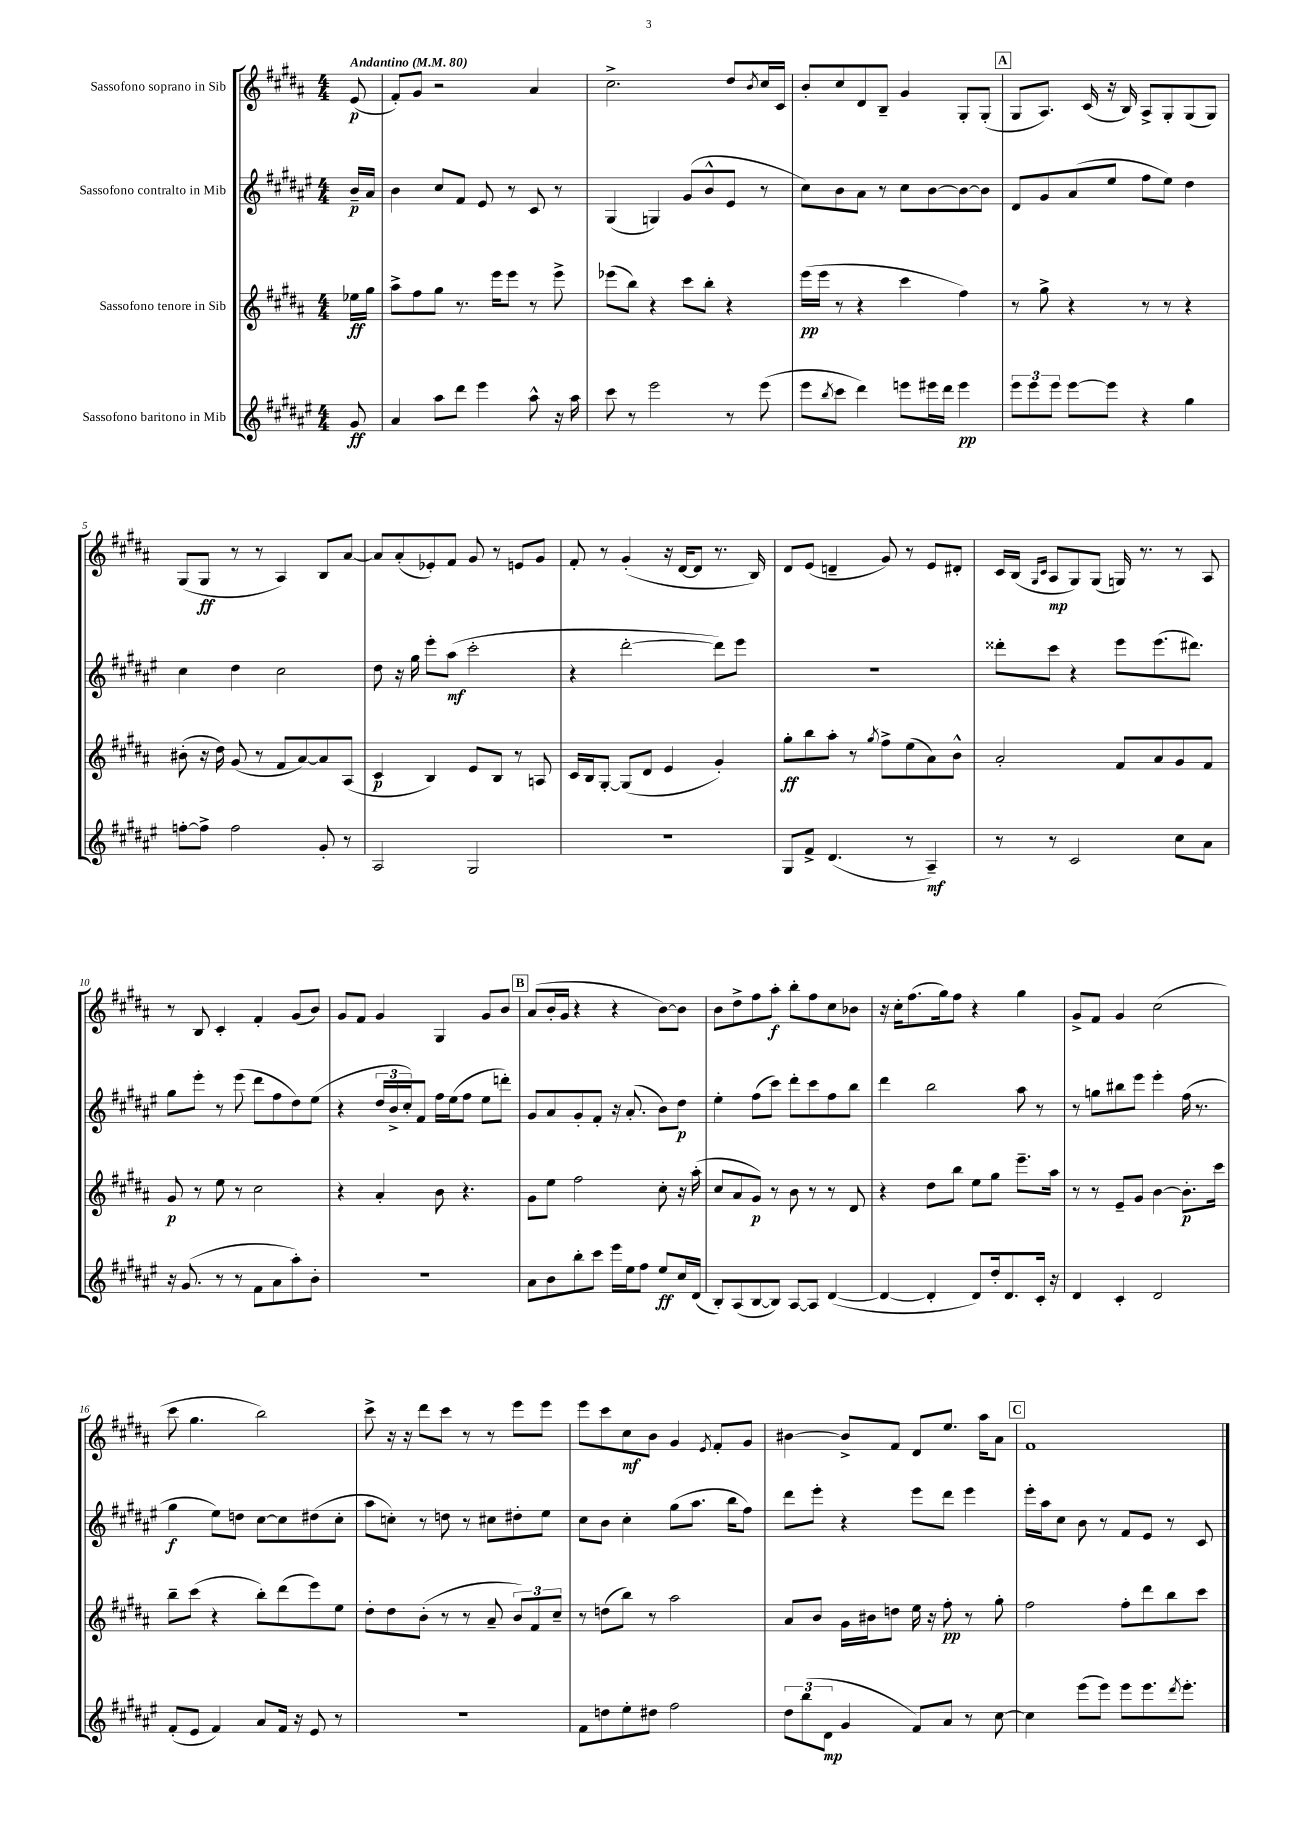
<<
\new StaffGroup <<
\new Staff = "s0" \with { instrumentName = "Sassofono soprano in Sib" } {
    \clef treble \key b \major \numericTimeSignature \time 4/4 \partial 8 \tempo "Andantino" 4 = 80
    e'8\p( |
    fis'8-.) gis'8 r2 ais'4 |
    cis''2.-> dis''8 \acciaccatura { b'8 } cis''16 cis'16 |
    b'8-. cis''8 dis'8 b8-- gis'4 gis8-. gis8-.( |
    \mark \markup { \box "A" } gis8 ais8.) cis'16( r16 b16) ais8-> gis8-. gis8( gis8) |
    gis8( gis8\ff r8 r8 ais4) b8 ais'8~ |
    ais'8 ais'8-.( ees'8-.) fis'8 gis'8 r8 e'8 gis'8 |
    fis'8-. r8 gis'4-.( r16 dis'16~ dis'8 r8. b16) |
    dis'8 e'8( d'4-- gis'8) r8 e'8 dis'8-. |
    cis'16 b16( \grace { gis16 cis'16 } ais8\mp gis8) gis8( g16) r8. r8 ais8 |
    r8 b8 cis'4-. fis'4-. gis'8( b'8) |
    gis'8 fis'8 gis'4 gis4 gis'8 b'8 |
    \mark \markup { \box "B" } ais'8( b'16-. gis'16 r4 r4 b'8~) b'8 |
    b'8 dis''8-> fis''8 ais''8-.\f b''8-. fis''8 cis''8 bes'8 |
    r16 cis''16-. fis''8.( gis''16) fis''8 r4 gis''4 |
    gis'8-> fis'8 gis'4 cis''2( |
    cis'''8 gis''4. b''2) |
    cis'''8-> r16 r16 dis'''8 cis'''8 r8 r8 e'''8 e'''8 |
    e'''8 cis'''8 cis''8\mf b'8 gis'4 \acciaccatura { e'8 } fis'8-. gis'8 |
    bis'4~ bis'8-> fis'8 dis'8 e''8. ais''16 ais'8 |
    \mark \markup { \box "C" } fis'1 \bar "|." |
}
\new Staff = "s1" \with { instrumentName = "Sassofono contralto in Mib" } {
    \clef treble \key fis \major \numericTimeSignature \time 4/4 \partial 8
    b'16--\p ais'16 |
    b'4 cis''8 fis'8 eis'8 r8 cis'8 r8 |
    gis4( g4) gis'8( b'8-^ eis'8 r8 |
    cis''8) b'8 ais'8 r8 cis''8 b'8~ b'8~ b'8 |
    \mark \markup { \box "A" } dis'8 gis'8 ais'8( eis''8 fis''8 eis''8) dis''4 |
    cis''4 dis''4 cis''2 |
    dis''8 r16 gis''16 eis'''8-. ais''8\mf( cis'''2-. |
    r4 dis'''2~-. dis'''8) eis'''8 |
    R1 |
    disis'''8-. cis'''8 r4 eis'''8 eis'''8.( dis'''8.) |
    gis''8 eis'''8-. r8 eis'''8( dis'''8 fis''8 dis''8) eis''8( |
    r4 \tuplet 3/2 { dis''16 b'16-> cis''16-.) } fis'8 fis''16 eis''16( fis''8 eis''8 d'''8-.) |
    \mark \markup { \box "B" } gis'8 ais'8 gis'8-. fis'8-. r16 ais'8.-.( b'8) dis''8\p |
    eis''4-. fis''8( cis'''8) dis'''8-. cis'''8 fis''8 b''8 |
    dis'''4 b''2 ais''8 r8 |
    r8 g''8 bis''8 eis'''8 eis'''4-. fis''16( r8. |
    gis''4\f eis''8) d''8 cis''8~ cis''8 dis''8( cis''8-. |
    ais''8 c''8-.) r8 d''8 r8 cis''8 dis''8-. eis''8 |
    cis''8 b'8 cis''4-. gis''8( ais''8. b''16 fis''8) |
    dis'''8 eis'''8-. r4 eis'''8 dis'''8 eis'''4 |
    \mark \markup { \box "C" } eis'''16-. ais''16 cis''8 b'8 r8 fis'8 eis'8 r8 cis'8 \bar "|." |
}
\new Staff = "s2" \with { instrumentName = "Sassofono tenore in Sib" } {
    \clef treble \key b \major \numericTimeSignature \time 4/4 \partial 8
    ees''16\ff gis''16 |
    ais''8-> fis''8 gis''8 r8. e'''16 e'''8 r8 e'''8-> |
    ees'''8( b''8) r4 cis'''8 b''8-. r4 |
    e'''16\pp( e'''16 r8 r4 cis'''4 fis''4) |
    \mark \markup { \box "A" } r8 gis''8-> r4 r8 r8 r4 |
    bis'8-.( r16 dis''16) gis'8( r8 fis'8 ais'8~) ais'8 ais8( |
    cis'4\p b4) e'8 b8 r8 a8 |
    cis'16 b16 gis8~-. gis8( dis'8 e'4 gis'4-.) |
    gis''8-.\ff b''8 ais''8-. r8 \acciaccatura { gis''8 } fis''8-> e''8( ais'8) b'8-^ |
    ais'2-. fis'8 ais'8 gis'8 fis'8 |
    gis'8\p r8 e''8 r8 cis''2 |
    r4 ais'4-. b'8 r4. |
    \mark \markup { \box "B" } gis'8 e''8 fis''2 cis''8-. r16 ais''16-.( |
    cis''8 ais'8 gis'8\p) r8 b'8 r8 r8 dis'8 |
    r4 dis''8 b''8 e''8 gis''8 e'''8.-- ais''16 |
    r8 r8 e'8-- gis'8 b'4~ b'8.-.\p cis'''16 |
    b''8-- cis'''8( r4 b''8-.) dis'''8( e'''8) e''8 |
    dis''8-. dis''8 b'8-.( r8 r8 ais'8-- \tuplet 3/2 { b'8) fis'8 cis''8-- } |
    r8 d''8( b''8) r8 ais''2 |
    ais'8 b'8 gis'16 bis'16 d''8 e''16 r16 fis''8-.\pp r8 gis''8-. |
    \mark \markup { \box "C" } fis''2 fis''8-. dis'''8 b''8 cis'''8 \bar "|." |
}
\new Staff = "s3" \with { instrumentName = "Sassofono baritono in Mib" } {
    \clef treble \key fis \major \numericTimeSignature \time 4/4 \partial 8
    gis'8\ff |
    ais'4 ais''8 dis'''8 eis'''4 ais''8-^ r16 ais''16 |
    cis'''8 r8 eis'''2 r8 eis'''8( |
    eis'''8 \acciaccatura { b''8 } cis'''8 dis'''4) e'''8 eis'''16 dis'''16 eis'''4\pp |
    \mark \markup { \box "A" } \tuplet 3/2 { eis'''8 eis'''8 eis'''8 } eis'''8~ eis'''8 r4 gis''4 |
    f''8~-. f''8-> f''2 gis'8-. r8 |
    ais2 gis2 |
    R1 |
    gis8 fis'8-> dis'4.( r8 ais4--\mf) |
    r8 r8 cis'2 cis''8 ais'8 |
    r16 gis'8.( r8 r8 fis'8 ais'8 ais''8-.) b'8-. |
    r1 |
    \mark \markup { \box "B" } ais'8 b'8 b''8-. cis'''8 eis'''16 eis''16 fis''8 eis''8\ff cis''16 dis'16( |
    b8-.) ais8( b8~ b8) ais8~ ais8 dis'4~( |
    dis'4~ dis'4-. dis'8) dis''16-. dis'8. cis'16-. r16 |
    dis'4 cis'4-. dis'2 |
    fis'8-.( eis'8 fis'4) ais'8 fis'16 r16 eis'8 r8 |
    R1 |
    fis'8 d''8 eis''8-. dis''8 fis''2 |
    \tuplet 3/2 { dis''8 b''8( dis'8\mp } gis'4 fis'8) ais'8 r8 cis''8~ |
    \mark \markup { \box "C" } cis''4 eis'''8( eis'''8) eis'''8 eis'''8. \acciaccatura { dis'''8 } eis'''8.-. \bar "|." |
}
>>
>>
